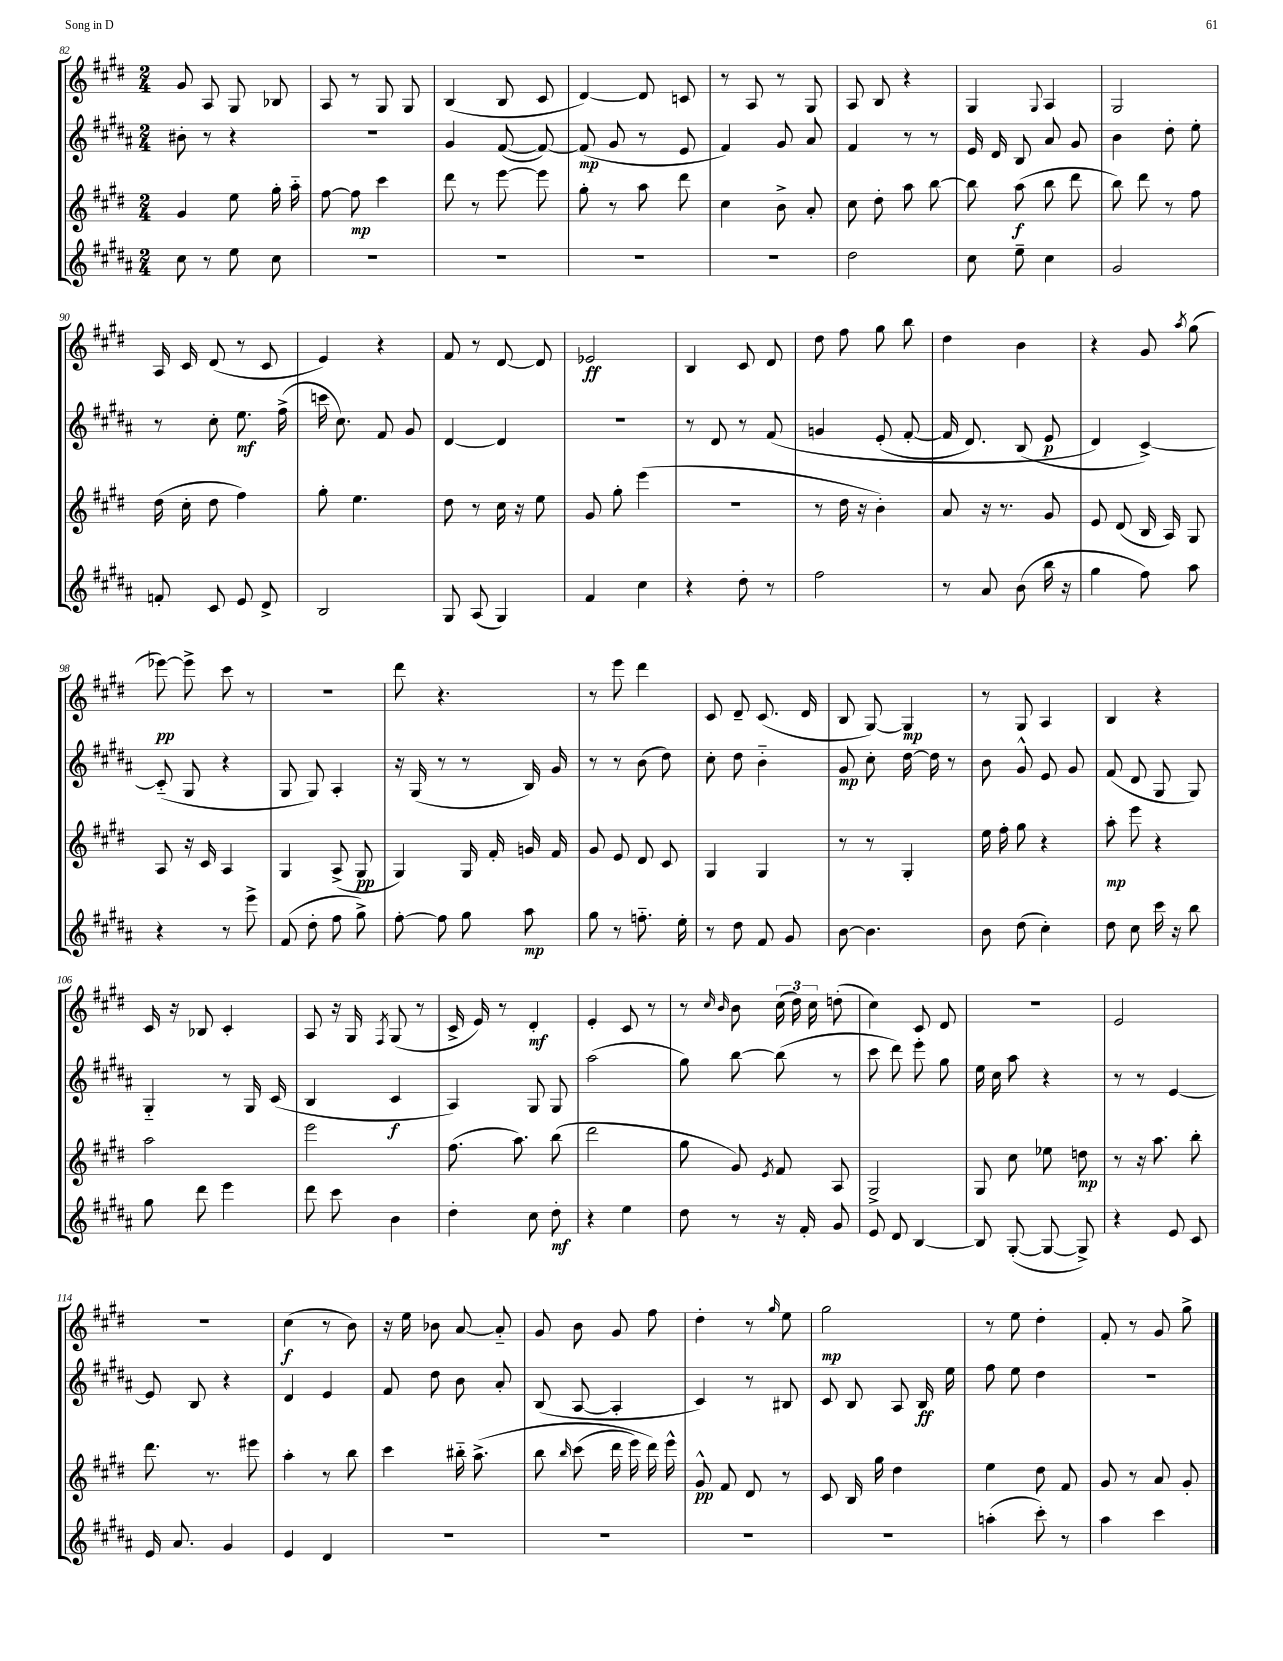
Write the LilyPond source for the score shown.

<<
\new StaffGroup <<
\new Staff = "s0" {
    \clef treble \key e \major \numericTimeSignature \time 2/4
    \autoBeamOff gis'8 a8 gis8 bes8 |
    a8 r8 gis8 gis8 |
    b4( b8 cis'8 |
    dis'4~) dis'8 c'8 |
    r8 a8 r8 gis8 |
    a8 b8 r4 |
    gis4 \appoggiatura { gis8 } a4 |
    gis2 |
    a16 cis'16 dis'8( r8 cis'8 |
    e'4) r4 |
    fis'8 r8 dis'8~ dis'8 |
    ees'2\ff |
    b4 cis'8 dis'8 |
    dis''8 fis''8 gis''8 b''8 |
    dis''4 b'4 |
    r4 gis'8 \acciaccatura { a''8 } gis''8( |
    ees'''8~\pp) ees'''8-> cis'''8 r8 |
    R2 |
    dis'''8 r4. |
    r8 e'''8 dis'''4 |
    cis'8 dis'8-- cis'8.( dis'16 |
    b8 gis8~) gis4\mp |
    r8 gis8 a4 |
    b4 r4 |
    cis'16 r16 bes8 cis'4-. |
    a8 r16 gis16 \acciaccatura { fis8 } gis8( r8 |
    cis'16-> e'16) r8 dis'4-.\mf |
    e'4-. cis'8 r8 |
    r8 \grace { cis''16 b'16 } b'8 \tuplet 3/2 { cis''16( dis''16) cis''16 } d''8-.( |
    cis''4) cis'8 dis'8 |
    R2 |
    e'2 |
    r2 |
    cis''4\f( r8 b'8) |
    r16 e''16 bes'8 a'8~ a'8-_ |
    gis'8 b'8 gis'8 fis''8 |
    dis''4-. r8 \grace { gis''16 } e''8 |
    gis''2\mp |
    r8 e''8 dis''4-. |
    fis'8-. r8 gis'8 gis''8-> \bar "|." |
}
\new Staff = "s1" {
    \clef treble \key b \major \numericTimeSignature \time 2/4
    \autoBeamOff bis'8-. r8 r4 |
    R2 |
    gis'4 fis'8~( fis'8~) |
    fis'8\mp( gis'8 r8 e'8 |
    fis'4) gis'8 ais'8 |
    fis'4 r8 r8 |
    e'16 dis'16 b8 ais'8 gis'8 |
    b'4 dis''8-. e''8-. |
    r8 cis''8-. e''8.\mf fis''16->( |
    c'''16 cis''8.) fis'8 gis'8 |
    dis'4~ dis'4 |
    R2 |
    r8 dis'8 r8 fis'8\( |
    g'4 e'8-.( fis'8~-. |
    fis'16 dis'8.) b8( e'8\p |
    dis'4\) cis'4~->) |
    cis'8-_( gis8 r4 |
    gis8 gis8) ais4-. |
    r16 gis16( r8 r8 b16) gis'16 |
    r8 r8 b'8( dis''8) |
    cis''8-. dis''8 b'4-_ |
    gis'8\mp cis''8-. dis''16~ dis''16 r8 |
    b'8 gis'8-^ e'8 gis'8 |
    fis'8( dis'8 gis8 gis8) |
    gis4-_ r8 gis16 cis'16( |
    b4 cis'4\f |
    ais4) gis8 gis8 |
    ais''2( |
    gis''8) b''8~ b''8( r8 |
    cis'''8 dis'''8) e'''8-. gis''8 |
    e''16 cis''16 ais''8 r4 |
    r8 r8 e'4~ |
    e'8 b8 r4 |
    dis'4 e'4 |
    fis'8 dis''8 b'8 ais'8-. |
    b8( ais8~ ais4-. |
    cis'4) r8 bis8 |
    cis'8 b8 ais8 b16\ff e''16 |
    fis''8 e''8 dis''4 |
    R2 \bar "|." |
}
\new Staff = "s2" {
    \clef treble \key e \major \numericTimeSignature \time 2/4
    \autoBeamOff gis'4 e''8 gis''16-. a''16-_ |
    fis''8~ fis''8\mp cis'''4 |
    dis'''8 r8 e'''8~ e'''8 |
    gis''8-. r8 a''8 dis'''8 |
    cis''4 b'8-> a'8-. |
    cis''8 dis''8-. a''8 b''8~ |
    b''8 a''8\f( b''8 dis'''8 |
    b''8) dis'''8 r8 fis''8 |
    dis''16( cis''16-. dis''8 fis''4) |
    gis''8-. e''4. |
    dis''8 r8 cis''16 r16 e''8 |
    gis'8 gis''8-. e'''4( |
    r2 |
    r8 dis''16 r16 b'4-.) |
    a'8 r16 r8. gis'8 |
    e'8 dis'8( b16 a16) gis8 |
    a8 r16 cis'16 a4 |
    gis4 a8->( gis8\pp |
    gis4) gis16 fis'16-. g'16 fis'16 |
    gis'8 e'8 dis'8 cis'8 |
    gis4 gis4 |
    r8 r8 gis4-. |
    e''16 fis''16-. gis''8 r4 |
    a''8-.\mp e'''8 r4 |
    a''2 |
    e'''2 |
    fis''8.( a''8.) b''8( |
    dis'''2 |
    gis''8 gis'8) \acciaccatura { e'8 } fis'8 a8 |
    gis2-> |
    gis8 cis''8 ees''8 d''8\mp |
    r8 r16 a''8. b''8-. |
    dis'''8. r8. eis'''8 |
    a''4-. r8 b''8 |
    cis'''4 bis''16-_ a''8.->\( |
    b''8 \grace { b''16 } cis'''8( dis'''16 e'''16) dis'''16\) e'''16-^ |
    gis'8-^\pp fis'8 dis'8 r8 |
    cis'8 b16 gis''16 dis''4 |
    e''4 dis''8 fis'8 |
    gis'8 r8 a'8 gis'8-. \bar "|." |
}
\new Staff = "s3" {
    \clef treble \key b \major \numericTimeSignature \time 2/4
    \autoBeamOff cis''8 r8 e''8 cis''8 |
    R2 |
    R2 |
    R2 |
    R2 |
    dis''2 |
    cis''8 e''8-- cis''4 |
    gis'2 |
    f'8-. cis'8 e'8 dis'8-> |
    b2 |
    gis8 ais8( gis4) |
    fis'4 cis''4 |
    r4 dis''8-. r8 |
    fis''2 |
    r8 ais'8 b'8( b''16 r16 |
    gis''4 fis''8) ais''8 |
    r4 r8 e'''8-> |
    fis'8( dis''8-. fis''8 gis''8->) |
    fis''8~-. fis''8 gis''8 ais''8\mp |
    gis''8 r8 f''8.-_ e''16-. |
    r8 dis''8 fis'8 gis'8 |
    b'8~ b'4. |
    b'8 dis''8( cis''4-.) |
    dis''8 cis''8 cis'''16 r16 b''8 |
    gis''8 dis'''8 e'''4 |
    dis'''8 cis'''8 b'4 |
    dis''4-. cis''8 dis''8-.\mf |
    r4 e''4 |
    dis''8 r8 r16 fis'16-. gis'8 |
    e'8 dis'8 b4~ |
    b8 gis8~-.( gis8~ gis8->) |
    r4 e'8 cis'8 |
    e'16 ais'8. gis'4 |
    e'4 dis'4 |
    R2 |
    R2 |
    R2 |
    R2 |
    a''4-.( cis'''8-.) r8 |
    ais''4 cis'''4 \bar "|." |
}
>>
>>
\layout { \context { \Score currentBarNumber = #82 } }
